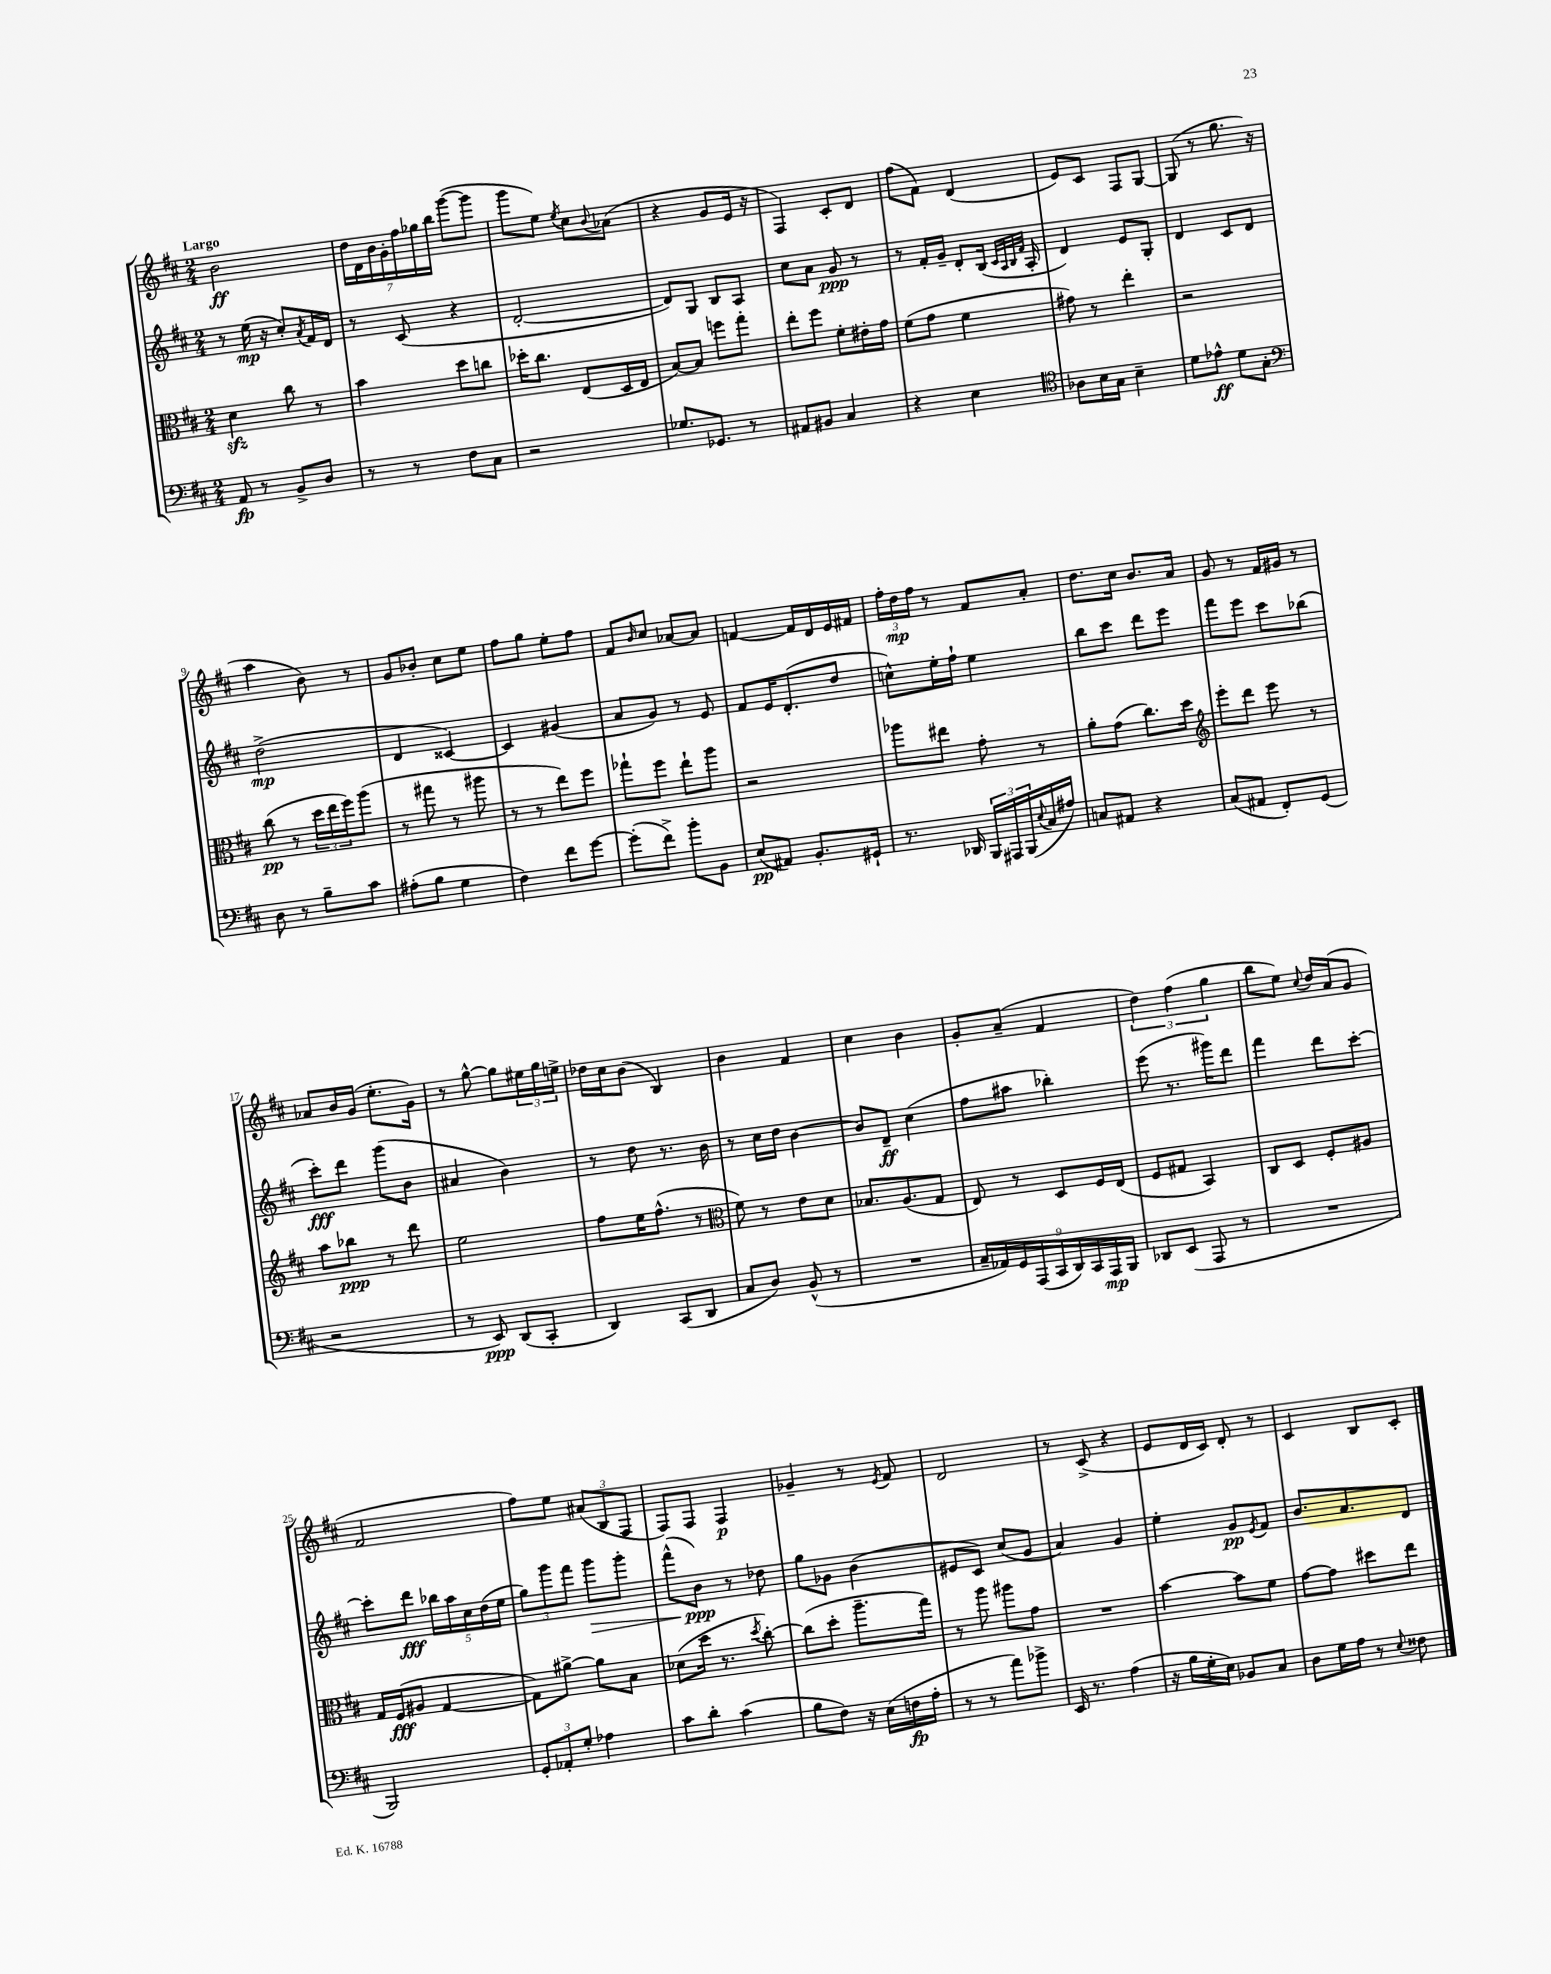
<<
\new StaffGroup <<
\new Staff = "s0" {
    \clef treble \key d \major \numericTimeSignature \time 2/4 \tempo "Largo"
    b'2\ff |
    \tuplet 7/4 { d''16 d'16 b'16 g'16-. fis''16 ges''16 b''16 } g'''8~( g'''8 |
    g'''8 e''8) \acciaccatura { e''8 } cis''8 \appoggiatura { b'8 } aes'8( |
    r4 g'8 e'16 r16 |
    fis4) cis'8-. d'8 |
    fis''8( fis'8) d'4( |
    e'8) cis'8 fis8 g8~ |
    g8( r8 g''8. r16 |
    a''4 b'8) r8 |
    g'8 bes'8-. cis''8 e''8 |
    fis''8 g''8 e''8-. fis''8 |
    fis'8 \grace { b'16 } cis''8 aes'8~ aes'8 |
    f'4~ f'16 d'16 e'16 fis'16 |
    \tuplet 3/2 { fis''16-. d''16\mp fis''16 } r8 fis'8 a'8-. |
    d''8. cis''16 b'8. a'16 |
    g'8 r8 fis'16 gis'16 r8 |
    aes'8 b'16 g'16( e''8.-. g'16) |
    r8 g''8~-^ g''8 \tuplet 3/2 { eis''16 g''16 e''16-> } |
    des''16 cis''16 b'8( b4) |
    b'4 fis'4 |
    cis''4 b'4 |
    g'8-. a'8--( fis'4 |
    \tuplet 3/2 { d''4) fis''4( g''4 } |
    b''8 e''8) \appoggiatura { cis''8 } d''16 a'16( g'8 |
    fis'2 |
    fis''8) e''8 \tuplet 3/2 { ais'8( b8 fis8 } |
    fis8) fis8 fis4\p |
    ges'4-- r8 \acciaccatura { e'8 } fis'8 |
    d'2 |
    r8 cis'8->( r4 |
    e'8 d'16 cis'16) d'8-. r8 |
    cis'4 b8 cis'8-. \bar "|." |
}
\new Staff = "s1" {
    \clef treble \key d \major \numericTimeSignature \time 2/4
    r8 e''16\mp( r16 cis''8-.) \acciaccatura { a'8 } fis'16 d'16 |
    r8 cis'8( r4 |
    d'2~-. |
    d'8) g8 b8 a8 |
    cis''8 a'8 g'8\ppp r8 |
    r8 fis'16-. g'16-- d'8-. b16( \grace { cis'32 a32 b32 fis'32 } a16-. |
    d'4) e'8 g8-. |
    d'4 cis'8 d'8 |
    d''2->\mp( |
    d'4 cisis'4~) |
    cisis'4 gis'4( |
    a'8 g'8) r8 e'8 |
    fis'8 e'16 d'8.-.( d''8 |
    c''8-^) e''16-. fis''16-! e''4 |
    b''8 cis'''8 d'''8 e'''8 |
    fis'''8 e'''8 cis'''8 bes''8( |
    cis'''8-.\fff) d'''8 g'''8( b'8 |
    ais'4 b'4) |
    r8 d''8 r8. b'16 |
    r8 cis''16 d''16 b'4~ |
    b'8 d'8--\ff cis''4( |
    fis''8 ais''8 bes''4-.) |
    e'''8( r8. gis'''16) d'''8 |
    fis'''4 d'''8 cis'''8~-. |
    cis'''8-. d'''8\fff \tuplet 5/4 { bes''16 a''16 cis''16 d''16( e''16 } |
    \tuplet 3/2 { g''8) g'''8 fis'''8 } g'''8\> g'''8-. |
    fis'''8-^( b'8\ppp\!) r8 des''8 |
    g''8 ges'8 b'4( |
    eis'8 cis'8) cis''8( g'8 |
    a'4) g'4 |
    e''4-. g'8\pp \acciaccatura { e'8 } fis'8 |
    b'8. a'8. d'8 \bar "|." |
}
\new Staff = "s2" {
    \clef alto \key d \major \numericTimeSignature \time 2/4
    d'4\sfz cis''8 r8 |
    b'4 d''8 c''8 |
    des''16-. cis''8. e8( d16 e16 |
    b8~) b8 f''8 g''8-. |
    e''8-. fis''8 fis'8-. eis'16-. g'16 |
    fis'8( g'8 fis'4 |
    gis'8) r8 e''4-. |
    r2 |
    cis''8\pp( r8 \tuplet 3/2 { d''16 e''16 fis''16) } a''8( |
    r8 gis''8 r8 ais''8 |
    r8 r8 e''8) fis''8 |
    ges''8-! fis''8 e''8-! a''8 |
    r2 |
    aes''8 eis''8 g'8-. r8 |
    a'8-. g'8( cis''8.) d''16 |
    \clef treble e'''8-. d'''8 e'''8 r8 |
    a''8 bes''8\ppp r8 d'''8 |
    e''2 |
    fis''8 e''16 fis''8.-^( r8 |
    \clef alto fis'8) r8 e'8 d'8 |
    bes8. a8.( g8 |
    e8) r8 d8 fis16 e16( |
    fis8 gis8 b,4) |
    cis8 d8 fis8-. ais8 |
    g16 fis16\fff( ais8 g4~ |
    g8) ais'8~-> ais'8 b8 |
    des'8( d''16 r8. \acciaccatura { d''8 } cis''8~-.) |
    cis''8( d''8-. a''8.-- g''16) |
    r8 a''8 ais''8 g'8 |
    R2 |
    b'4~ b'8 fis'8 |
    g'8~ g'8 dis''8 e''8 \bar "|." |
}
\new Staff = "s3" {
    \clef bass \key d \major \numericTimeSignature \time 2/4
    a,8\fp r8 b,8-> d8 |
    r8 r8 fis8 cis8 |
    r2 |
    ges8. ges,8. r8 |
    ais,8 bis,8 cis4 |
    r4 e4 |
    \clef tenor aes8 b16 g16 b4-- |
    d'8 ees'8-^\ff d'8 g8-. |
    \clef bass d8 r8 b8-- cis'8 |
    ais8-.( b8 g4 |
    fis4) fis'8 g'8~ |
    g'8-.( fis'8->) b'8-. b,8 |
    e8\pp( ais,8) b,8.-. gis,16-! |
    r8. des,16 \tuplet 3/2 { b,,16 ais,,16 b,,16( } \appoggiatura { e8 } cis16 ais16) |
    c8 ais,8 r4 |
    cis8( ais,8 fis,8-.) g,8( |
    r2 |
    r8 e,8\ppp) d,8( cis,8-. |
    d,4) cis,8( d,8 |
    cis8 d8) b,8-^( r8 |
    R2 |
    \tuplet 9/8 { cis16-- aes,16) g,16 a,,16( cis,16 d,16) cis,16 a,,16\mp b,,16 } |
    des,8 e,8( a,,8 r8 |
    R2 |
    b,,2) |
    \tuplet 3/2 { g,8-. aes,8-. g8-. } aes4 |
    cis'8 d'8-. cis'4( |
    b8 fis8) r16 e16( f16\fp a16-. |
    r8 r8 a'8) bes'8-> |
    e,16 r8. a4( |
    r16 b16 g16-. e16) bes,8 cis8 |
    d8 g16 a16 r8 \appoggiatura { e8 } fisis8 \bar "|." |
}
>>
>>
